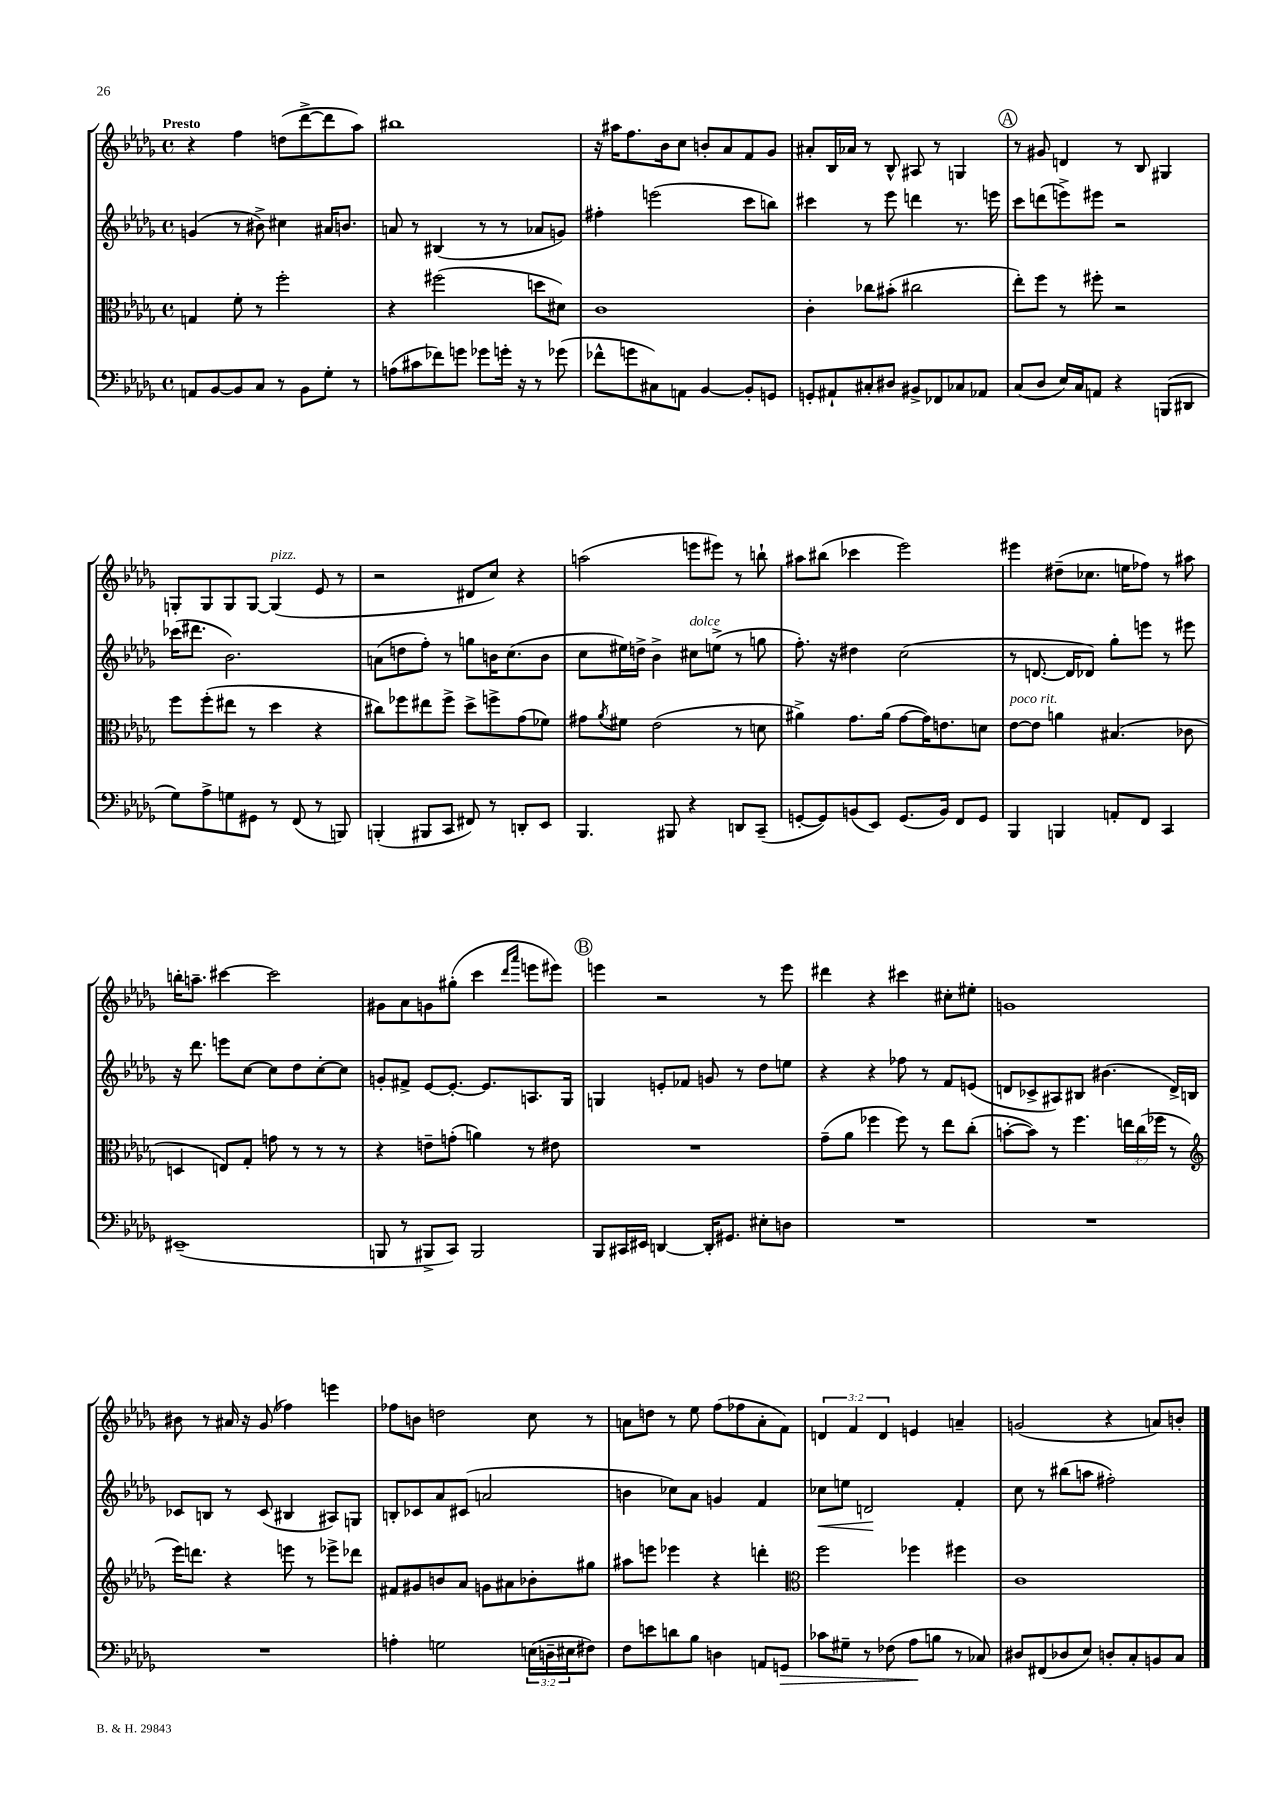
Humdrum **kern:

**kern	**dynam	**kern	**kern	**dynam	**kern
*part4	*part4	*part3	*part2	*part2	*part1
*staff4	*staff4	*staff3	*staff2	*staff2	*staff1
*clefF4	*	*clefC3	*clefG2	*	*clefG2
*k[b-e-a-d-g-]	*	*k[b-e-a-d-g-]	*k[b-e-a-d-g-]	*	*k[b-e-a-d-g-]
*M4/4	*	*M4/4	*M4/4	*	*M4/4
*met(c)	*	*met(c)	*met(c)	*	*met(c)
=1	=1	=1	=1	=1	=1
!	!	!	!	!	!LO:TX:a:B:t=Presto
8AAn/L	.	4Gn/	(4gn/	.	4r
[8BB-/	.	.	.	.	.
8BB-/]	.	8f'\	8r	.	4ff\
8C/J	.	8r	8b#X^\)	.	.
8r	.	2ff'\	4cc#X\	.	(8ddn\L
8BB-\L	.	.	.	.	[8ddd-^\
8G-'\J	.	.	16a#X/KL	.	8ddd-\]
.	.	.	8.bn/J	.	.
8r	.	.	.	.	8aa-\J)
=2	=2	=2	=2	=2	=2
(8An\L	.	4r	8an/	.	1bb#X
8c#X\	.	.	8r	.	.
8f-X\)	.	(2ff#X\	(4B#X/	.	.
8gn\J	.	.	.	.	.
8g-X\L	.	.	8r	.	.
16gn'\Jk	.	.	8r	.	.
16r	.	.	.	.	.
8r	.	8ddn\L	8a-X/L	.	.
(8g-X\	.	8d#X\J)	8gn/J)	.	.
=3	=3	=3	=3	=3	=3
8f-X^^\L	.	1c	4ff#X'\	.	16r
.	.	.	.	.	16aa#X\KL
8gn\	.	.	.	.	8.ff\
8C#X\)	.	.	(2eeen\	.	.
.	.	.	.	.	16b-\k
8AAn\J	.	.	.	.	8cc\J
[4BB-/	.	.	.	.	8bn'/L
.	.	.	.	.	8a-/
8BB-'/L]	.	.	8ccc\L	.	8f/
8GGn/J	.	.	8bbn\J)	.	8g-/J
=4	=4	=4	=4	=4	=4
8GGn'/L	.	4c'\	4ccc#X\	.	8a#X'/L
8AA#X`/	.	.	.	.	16B-/L
.	.	.	.	.	16a-X/JJ
8C#X'/	.	8cc-X\L	8r	.	8r
8D#X/J	.	(8b#X'\J	8eee-\	.	8B-^^/
8BB#X^/L	.	2cc#X\	4dddn\	.	8A#X/
8FF-X/	.	.	.	.	8r
8C-X/	.	.	8.r	.	4Gn/
8AA-X/J	.	.	.	.	.
.	.	.	16eeen\	.	.
!!LO:REH:place=s1:t=A
=5	=5	=5	=5	=5	=5
(8C/L	.	8ee-'\L)	8ccc\L	.	8r
8D-/J	.	8ff\J	(8dddn\	.	8g#X/
16E-/LL)	.	8r	8eeen^\)	.	4dn/
16C/J	.	.	.	.	.
8AAn/J	.	8ff#X'\	8eee#X\J	.	.
4r	.	2r	2r	.	8r
.	.	.	.	.	8B-/
(8BBBn/L	.	.	.	.	4G#X/
8DD#X/J	.	.	.	.	.
!!LO:LB:g=z
=6	=6	=6	=6	=6	=6
8G-\L)	.	8ff\L	(16ccc-X\KL	.	8Gn'/L
.	.	.	8.ddd#X\J	.	.
8A-^\	.	(8ff'\	.	.	8G/
8Gn\	.	8ee#X\J	2.b-\)	.	8G/
8GG#X\J	.	8r	.	.	[8G/J
!	!	!	!	!	!LO:TX:a:i:t=pizz.
8r	.	4dd-\	.	.	(4G/]
(8FF/	.	.	.	.	.
8r	.	4r	.	.	8e-/
8BBBn/)	.	.	.	.	8r
=7	=7	=7	=7	=7	=7
(4BBBn'/	.	8cc#X\L)	(8an\L	.	2r
.	.	8ff-X\	8ddn\	.	.
8BBB#X/L	.	8ee#X\	8ff'\J)	.	.
8CC/J	.	8ff-^\J	8r	.	.
8FF#X/)	.	8dd-^\L	8ggn\L	.	8d#X/L
8r	.	8ffn^\	16bn\K	.	8cc/J)
.	.	.	(8.cc\	.	.
8DDn'/L	.	(8g-\	.	.	4r
8EE-/J	.	8f-X\J)	8b\J	.	.
=8	=8	=8	=8	=8	=8
4.BBB-/	.	8g#X\L	8cc\L	.	(2aan\
.	.	8qa-/	.	.	.
.	.	8f#X\J	16ee#X\L)	.	.
.	.	.	16ddn^\JJ	.	.
.	.	(2e-\	4b-^\	.	.
8BBB#X/	.	.	.	.	.
!	!	!	!LO:TX:a:i:t=dolce	!	!
4r	.	.	8cc#X\L	.	8eeen\L
.	.	.	(8een^\J	.	8eee#X\J)
8DDn/L	.	8r	8r	.	8r
(8CC~/J	.	8dn\	8ggn\	.	8bbn`\
=9	=9	=9	=9	=9	=9
[8GGn'/L	.	4a#X^\)	8.ff'\)	.	8aa#X\L
8GG/])	.	.	.	.	(8bb#X\J
.	.	.	16r	.	.
(8BBn/	.	8.g-\L	4dd#X\	.	4ccc-X\
8EE-/J)	.	.	.	.	.
.	.	(16a#\Jk	.	.	.
(8.GG/L	.	[8g-\L	(2cc\	.	2eee-\)
.	.	16g-\K])	.	.	.
16BB/Jk)	.	8.en\	.	.	.
8FF/L	.	.	.	.	.
8GG/J	.	8dn\J	.	.	.
=10	=10	=10	=10	=10	=10
!	!	!LO:TX:a:i:t=poco rit.	!	!	!
4BBB-/	.	[8e-\L	8r	.	4eee#X\
.	.	8e-\J]	[8.dn/	.	.
4BBBn/	.	4an\	.	.	(8dd#X~\L
.	.	.	16d/KL]	.	.
.	.	.	8d-X/J)	.	8.cc-X\J
8AAn'/L	.	(4.B#X/	8gg-'\L	.	.
.	.	.	.	.	16een\KL
8FF/J	.	.	8eeen\J	.	8ff-X\J)
4CC/	.	.	8r	.	8r
.	.	8c-X\	8eee#X\	.	8aa#X\
!!LO:LB:g=z
=11	=11	=11	=11	=11	=11
(1EE#X~	.	4Dn/	16r	.	16bbn'\KL
.	.	.	8.ddd-\	.	8.aan~\J
.	.	8En/L)	8eeen\L	.	[4ccc#X\
.	.	8G-'/J	[8cc\J	.	.
.	.	8gn\	8cc\L]	.	2ccc#\]
.	.	8r	8dd-\	.	.
.	.	8r	[8cc'\	.	.
.	.	8r	8cc\J]	.	.
=12	=12	=12	=12	=12	=12
8BBBn/	.	4r	8gn'/L	.	8g#X\L
8r	.	.	8f#X^/J	.	8a-\
8BBB#X^/L	.	8en~\L	[8e-/L	.	8gn\
8CC/J)	.	(8gn'\J	8.e-'/J_	.	(8gg#X'\J
2BBB#/	.	4an\)	.	.	4ccc\
.	.	.	8.e-/L]	.	.
.	.	.	.	.	16qqddd-/LL
.	.	.	.	.	16qqaaa-/JJ
.	.	8r	8.An/	.	8eeen\L
.	.	8e#X\	.	.	8eee#X\J)
.	.	.	16G-/Jk	.	.
!!LO:REH:place=s1:t=B
=13	=13	=13	=13	=13	=13
8BBB-/L	.	1r	4Gn/	.	4eeen\
16CC#X/L	.	.	.	.	.
16EE#X/JJ	.	.	.	.	.
[4DDn/	.	.	8en'/L	.	2r
.	.	.	8f-X/J	.	.
16DD'/KL]	.	.	8gn/	.	.
8.GG#X/J	.	.	.	.	.
.	.	.	8r	.	.
8E#X'\L	.	.	8dd-\L	.	8r
8Dn\J	.	.	8een\J	.	8eee\
=14	=14	=14	=14	=14	=14
1r	.	(8g-~\L	4r	.	4ddd#X\
.	.	8a-\J	.	.	.
.	.	4ff-X\	4r	.	4r
.	.	8ff-\)	8ff-X\	.	4ccc#X\
.	.	8r	8r	.	.
.	.	8ee-\L	8f/L	.	8cc#X'\L
.	.	(8cc'\J	(8en/J	.	8ee#X'\J
=15	=15	=15	=15	=15	=15
1r	.	[8bn'\L	8dn/L	.	1gn
.	.	8b\J])	8c-X^/	.	.
.	.	8r	8A#X/)	.	.
.	.	4.ff\	8B#X/J	.	.
.	.	.	(4.b#X\	.	.
.	.	24een\LL	.	.	.
.	.	(24cc\	.	.	.
.	.	24ff-X\JJ	.	.	.
.	.	8r	16d^/LL)	.	.
.	.	.	16Bn/JJ	.	.
!!LO:LB:g=z
=16	=16	=16	=16	=16	=16
*	*	*clefG2	*	*	*
1r	.	16eee-\KL)	8c-X/L	.	8b#X\
.	.	8.dddn\J	.	.	.
.	.	.	8Bn/J	.	8r
.	.	4r	8r	.	16a#X/
.	.	.	.	.	16r
.	.	.	(8c-/	.	(8g-/
.	.	8eeen\	4B#X/	.	4ff-X\)
.	.	8r	.	.	.
.	.	8eee-X^\L	8A#X/L)	.	4eeen\
.	.	8ddd-X\J	8Gn/J	.	.
=17	=17	=17	=17	=17	=17
4An'\	.	8f#X/L	8Bn'/L	.	8ff-X\L
.	.	8g#X/	8c-X/	.	8bn\J
2Gn\	.	8bn/	8a-/	.	2ddn\
.	.	8a-/J	(8c#X/J	.	.
.	.	8gn\L	2an/	.	.
.	.	8a#X\	.	.	.
(24En\LL	.	8b-X'\	.	.	8cc\
24Dn~\	.	.	.	.	.
24E#X\J	.	.	.	.	.
8F#X\J)	.	8gg#X\J	.	.	8r
=18	=18	=18	=18	=18	=18
8F\L	.	8aa#X\L	4bn\	.	8an\L
8en\	.	8eeen\J	.	.	8ddn\J
8dn\	.	4eee-X\	8cc-X\L)	.	8r
8B-\J	.	.	8a-\J	.	8ee-\
4Dn\	.	4r	4gn/	.	(8ff\L
.	.	.	.	.	8ff-X\
8AAn/L	.	4dddn'\	4f/	.	8a'\
!	!LO:HP:b	!	!	!	!
8GGn/J	>	.	.	.	8f\J)
=19	=19	=19	=19	=19	=19
*	*	*clefC3	*	*	*
!	!	!	!	!LO:HP:b	!
8c-X\L	.	2ff\	8cc-X\L	<	6dn/
8G#X~\J	.	.	8een\J	.	.
.	.	.	.	.	6f/
8r	.	.	2dn/	.	.
.	.	.	.	.	6d/
(8F-X\	.	.	.	.	.
8A-\L	.	4ff-X\	.	.	4en/
8Bn\J	]	.	.	.	.
8r	.	4ff#X\	4f'/	[	4an~/
8C-X/)	.	.	.	.	.
=20	=20	=20	=20	=20	=20
8D#X/L	.	1c	8cc\	.	(2gn/
(8FF#X/	.	.	8r	.	.
8D-X/	.	.	(8bb#X\L	.	.
8E-/J)	.	.	8aan\J	.	.
8Dn'/L	.	.	2ff#X'\)	.	4r
8C'/	.	.	.	.	.
8BBn/	.	.	.	.	8an/L)
8C/J	.	.	.	.	8bn'/J
==	==	==	==	==	==
*-	*-	*-	*-	*-	*-
